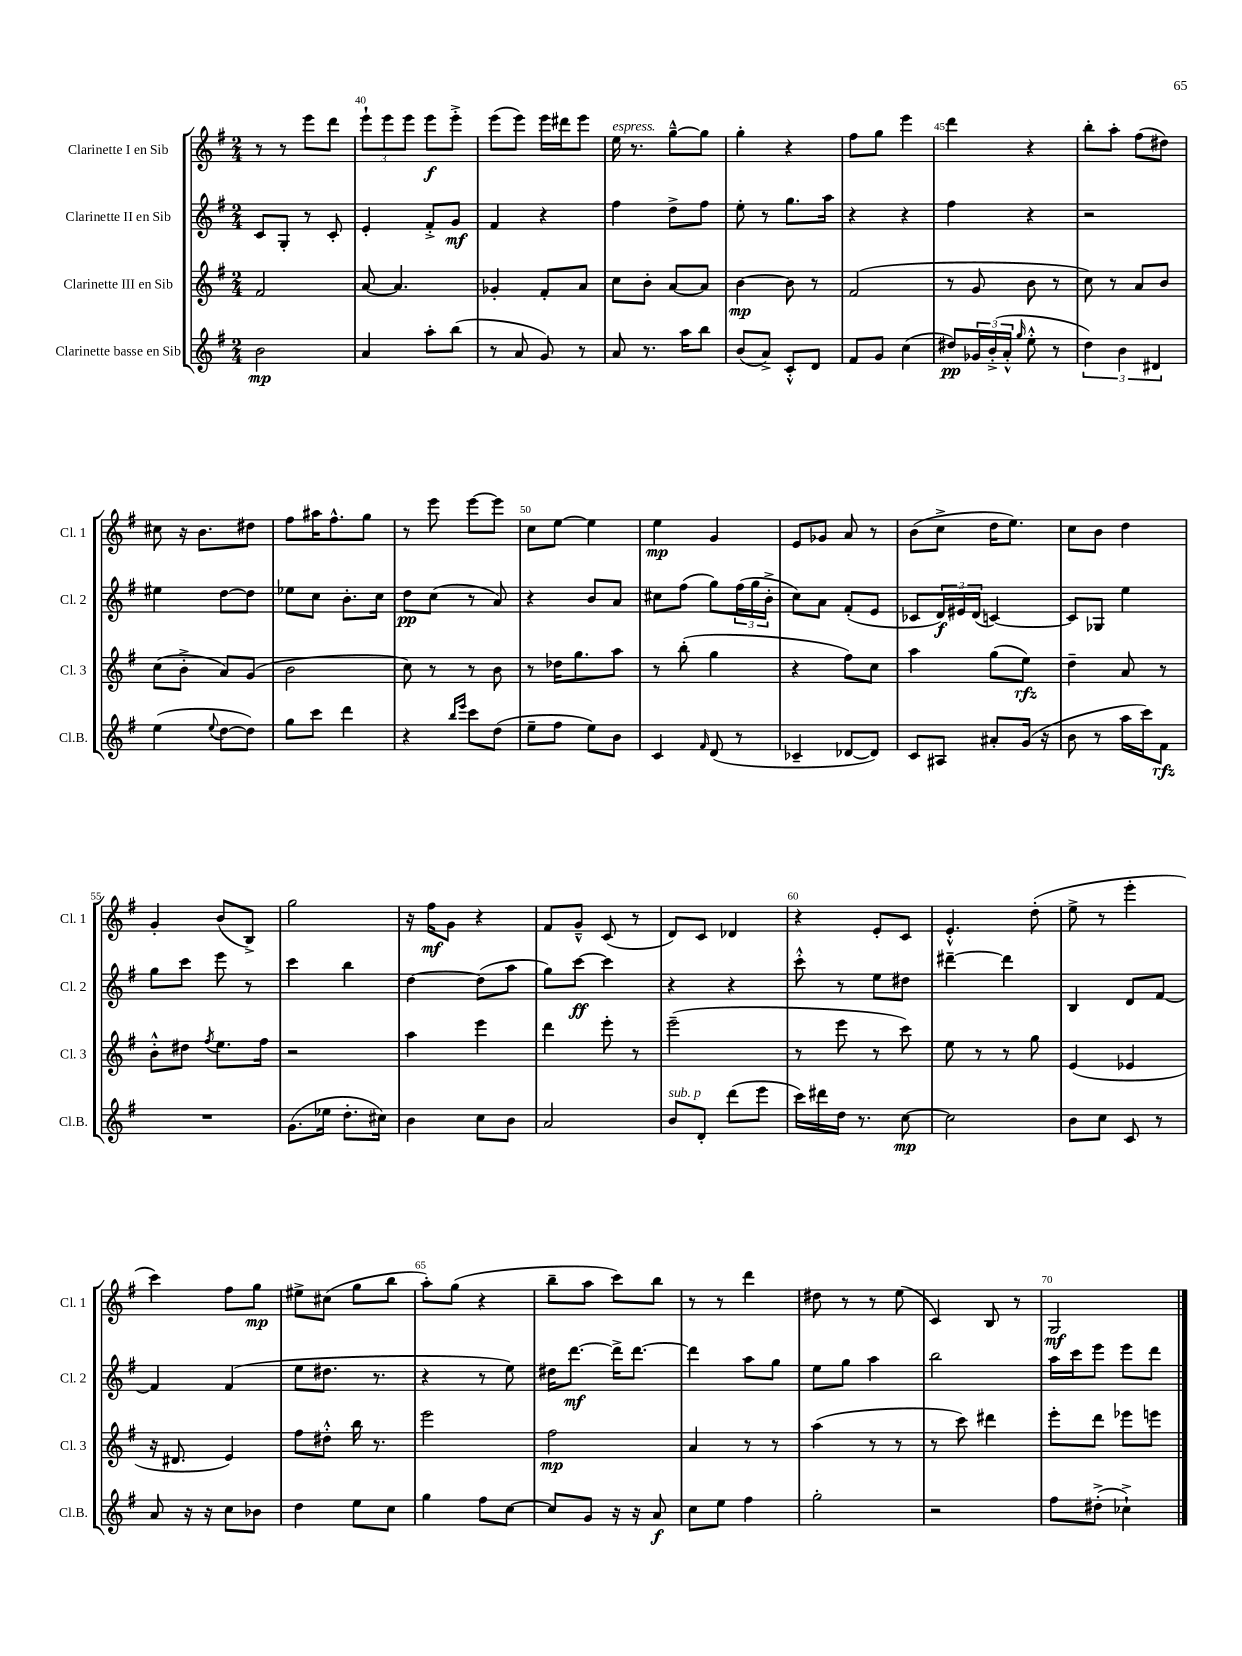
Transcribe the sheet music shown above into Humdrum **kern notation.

**kern	**dynam	**kern	**dynam	**kern	**dynam	**kern	**dynam
*part4	*part4	*part3	*part3	*part2	*part2	*part1	*part1
*staff4	*staff4	*staff3	*staff3	*staff2	*staff2	*staff1	*staff1
*I"Clarinette basse en Sib	*	*I"Clarinette III en Sib	*	*I"Clarinette II en Sib	*	*I"Clarinette I en Sib	*
*I'Cl.B.	*	*I'Cl. 3	*	*I'Cl. 2	*	*I'Cl. 1	*
*clefG2	*	*clefG2	*	*clefG2	*	*clefG2	*
*k[f#]	*	*k[f#]	*	*k[f#]	*	*k[f#]	*
*M2/4	*	*M2/4	*	*M2/4	*	*M2/4	*
=39	=39	=39	=39	=39	=39	=39	=39
2b\	mp	2f#/	.	8c/L	.	8r	.
.	.	.	.	8G'/J	.	8r	.
.	.	.	.	8r	.	8eee\L	.
.	.	.	.	8c'/	.	8ddd\J	.
=40	=40	=40	=40	=40	=40	=40	=40
4a/	.	[8a/	.	4e'/	.	12eee`\L	.
.	.	.	.	.	.	12eee\	.
.	.	4.a/]	.	.	.	.	.
.	.	.	.	.	.	12eee\J	.
8aa'\L	.	.	.	8f#'^/L	.	8eee\L	f
(8bb\J	.	.	.	8g/J	mf	8eee'^\J	.
=41	=41	=41	=41	=41	=41	=41	=41
8r	.	4g-X'/	.	4f#/	.	(8eee\L	.
8a/	.	.	.	.	.	8eee\J)	.
8g/)	.	8f#'/L	.	4r	.	16eee\LL	.
.	.	.	.	.	.	16ddd#X\J	.
8r	.	8a/J	.	.	.	8eee\J	.
=42	=42	=42	=42	=42	=42	=42	=42
!	!	!	!	!	!	!LO:TX:a:i:t=espress.	!
8a/	.	8cc\L	.	4ff#\	.	16ee\	.
.	.	.	.	.	.	8.r	.
8.r	.	8b'\J	.	.	.	.	.
.	.	[8a/L	.	8dd^\L	.	[8gg~^^\L	.
16aa\KL	.	.	.	.	.	.	.
8bb\J	.	8a/J]	.	8ff#\J	.	8gg\J]	.
=43	=43	=43	=43	=43	=43	=43	=43
(8b/L	.	[4b\	mp	8ee'\	.	4gg'\	.
8a^/J)	.	.	.	8r	.	.	.
8c'^^/L	.	8b\]	.	8.gg\L	.	4r	.
8d/J	.	8r	.	.	.	.	.
.	.	.	.	16aa\Jk	.	.	.
=44	=44	=44	=44	=44	=44	=44	=44
8f#/L	.	(2f#/	.	4r	.	8ff#\L	.
8g/J	.	.	.	.	.	8gg\J	.
(4cc\	.	.	.	4r	.	4eee\	.
=45	=45	=45	=45	=45	=45	=45	=45
8dd#X/L)	pp	8r	.	4ff#\	.	4ddd\	.
24g-X/L	.	8g/	.	.	.	.	.
(24b'^/	.	.	.	.	.	.	.
24a'^^/JJ	.	.	.	.	.	.	.
16qqgg/	.	.	.	.	.	.	.
8ee'^^\	.	8b\	.	4r	.	4r	.
8r	.	8r	.	.	.	.	.
=46	=46	=46	=46	=46	=46	=46	=46
6dd\)	.	8cc\)	.	2r	.	8bb'\L	.
.	.	8r	.	.	.	8aa'\J	.
6b\	.	.	.	.	.	.	.
.	.	8a/L	.	.	.	(8ff#\L	.
6d#X/	.	.	.	.	.	.	.
.	.	8b/J	.	.	.	8dd#X\J)	.
!!LO:LB:g=z
=47	=47	=47	=47	=47	=47	=47	=47
(4ee\	.	(8cc\L	.	4ee#X\	.	8cc#X\	.
.	.	8b'^\J	.	.	.	16r	.
.	.	.	.	.	.	8.b\L	.
8qqee/	.	.	.	.	.	.	.
[8dd\L	.	8a/L)	.	[8dd\L	.	.	.
8dd\J])	.	(8g/J	.	8dd\J]	.	8dd#X\J	.
=48	=48	=48	=48	=48	=48	=48	=48
8gg\L	.	2b\	.	8ee-X\L	.	8ff#\L	.
8ccc\J	.	.	.	8cc\J	.	16aa#X\K	.
.	.	.	.	.	.	8.ff#^^\	.
4ddd\	.	.	.	8.b'\L	.	.	.
.	.	.	.	.	.	8gg\J	.
.	.	.	.	16cc\Jk	.	.	.
=49	=49	=49	=49	=49	=49	=49	=49
4r	.	8cc\)	.	8dd\L	pp	8r	.
.	.	8r	.	(8cc\J	.	8eee\	.
16qqbb/LL	.	.	.	.	.	.	.
16qqeee/JJ	.	.	.	.	.	.	.
8ccc\L	.	8r	.	8r	.	[8eee\L	.
(8dd\J	.	8b\	.	8a/)	.	8eee\J]	.
=50	=50	=50	=50	=50	=50	=50	=50
8ee~\L	.	8r	.	4r	.	8cc\L	.
8ff#\J	.	16dd-X\KL	.	.	.	[8ee\J	.
.	.	8.gg\	.	.	.	.	.
8ee\L)	.	.	.	8b/L	.	4ee\]	.
8b\J	.	8aa\J	.	8a/J	.	.	.
=51	=51	=51	=51	=51	=51	=51	=51
4c/	.	8r	.	8cc#X\L	.	4ee\	mp
.	.	(8bb'\	.	(8ff#\J	.	.	.
16qqf#/	.	.	.	.	.	.	.
(8d/	.	4gg\	.	8gg\L)	.	4g/	.
8r	.	.	.	(24ff#\L	.	.	.
.	.	.	.	24gg\	.	.	.
.	.	.	.	24b'^\JJ	.	.	.
=52	=52	=52	=52	=52	=52	=52	=52
4c-X~/	.	4r	.	8cc\L)	.	8e/L	.
.	.	.	.	8a\J	.	8g-X/J	.
[8d-X/L	.	8ff#\L)	.	(8f#'/L	.	8a/	.
8d-/J])	.	8cc\J	.	8e/J	.	8r	.
=53	=53	=53	=53	=53	=53	=53	=53
8c/L	.	4aa\	.	8c-X/L	.	(8b\L	.
8A#X/J	.	.	.	24d/L)	f	8cc^\J	.
.	.	.	.	24e#X/	.	.	.
.	.	.	.	(24d/JJ	.	.	.
8a#X'/L	.	(8gg\L	.	[4cn/)	.	16dd\KL	.
.	.	.	.	.	.	8.ee\J)	.
(16g/Jk	.	8ee\J)	rfz	.	.	.	.
16r	.	.	.	.	.	.	.
=54	=54	=54	=54	=54	=54	=54	=54
8b\	.	4dd~\	.	8c/L]	.	8cc\L	.
8r	.	.	.	8G-X/J	.	8b\J	.
16aa\LL	.	8a/	.	4ee\	.	4dd\	.
16ccc\J)	.	.	.	.	.	.	.
8f#\J	rfz	8r	.	.	.	.	.
!!LO:LB:g=z
=55	=55	=55	=55	=55	=55	=55	=55
2r	.	8b'^^\L	.	8gg\L	.	4g'/	.
.	.	8dd#X\J	.	8ccc\J	.	.	.
.	.	8qff#/	.	.	.	.	.
.	.	8.ee\L	.	8eee\	.	(8b/L	.
.	.	.	.	8r	.	8B^/J)	.
.	.	16ff#\Jk	.	.	.	.	.
=56	=56	=56	=56	=56	=56	=56	=56
(8.g\L	.	2r	.	4ccc\	.	2gg\	.
16ee-X\Jk	.	.	.	.	.	.	.
8.dd'\L	.	.	.	4bb\	.	.	.
16cc#X\Jk)	.	.	.	.	.	.	.
=57	=57	=57	=57	=57	=57	=57	=57
4b\	.	4aa\	.	[4dd\	.	16r	.
.	.	.	.	.	.	16ff#\KL	mf
.	.	.	.	.	.	8g\J	.
8cc\L	.	4eee\	.	(8dd\L]	.	4r	.
8b\J	.	.	.	8aa\J	.	.	.
=58	=58	=58	=58	=58	=58	=58	=58
2a/	.	4ddd\	.	8gg\L)	.	8f#/L	.
.	.	.	.	[8ccc\J	ff	8g~^^/J	.
.	.	8eee'\	.	4ccc\]	.	(8c/	.
.	.	8r	.	.	.	8r	.
=59	=59	=59	=59	=59	=59	=59	=59
!LO:TX:a:i:t=sub. p	!	!	!	!	!	!	!
8b/L	.	(2eee~\	.	4r	.	8d/L)	.
8d'/J	.	.	.	.	.	8c/J	.
(8ddd\L	.	.	.	4r	.	4d-X/	.
8eee\J	.	.	.	.	.	.	.
=60	=60	=60	=60	=60	=60	=60	=60
16ccc\LL)	.	8r	.	8ccc'^^\	.	4r	.
16ddd#X\	.	.	.	.	.	.	.
16dd\JJ	.	8eee\	.	8r	.	.	.
8.r	.	.	.	.	.	.	.
.	.	8r	.	8ee\L	.	8e'/L	.
[8cc\	mp	8ccc\)	.	8dd#X\J	.	8c/J	.
=61	=61	=61	=61	=61	=61	=61	=61
2cc\]	.	8ee\	.	[4ddd#X~\	.	4.e'^^/	.
.	.	8r	.	.	.	.	.
.	.	8r	.	4ddd#\]	.	.	.
.	.	8gg\	.	.	.	(8dd'\	.
=62	=62	=62	=62	=62	=62	=62	=62
8b\L	.	(4e/	.	4B/	.	8ee^\	.
8cc\J	.	.	.	.	.	8r	.
8c/	.	4e-X/	.	8d/L	.	4eee'\	.
8r	.	.	.	[8f#/J	.	.	.
!!LO:LB:g=z
=63	=63	=63	=63	=63	=63	=63	=63
8a/	.	16r	.	4f#/]	.	4ccc\)	.
.	.	8.d#X/	.	.	.	.	.
16r	.	.	.	.	.	.	.
16r	.	.	.	.	.	.	.
8cc\L	.	4e/)	.	(4f#/	.	8ff#\L	.
8b-X\J	.	.	.	.	.	8gg\J	mp
=64	=64	=64	=64	=64	=64	=64	=64
4dd\	.	8ff#\L	.	8ee\L	.	8ee#X^\L	.
.	.	8dd#X'^^\J	.	8.dd#X\J	.	(8cc#X\J	.
8ee\L	.	16bb\	.	.	.	8gg\L	.
.	.	8.r	.	8.r	.	.	.
8cc\J	.	.	.	.	.	8bb\J	.
=65	=65	=65	=65	=65	=65	=65	=65
4gg\	.	2eee\	.	4r	.	8aa'\L)	.
.	.	.	.	.	.	(8gg\J	.
8ff#\L	.	.	.	8r	.	4r	.
[8cc\J	.	.	.	8ee\)	.	.	.
=66	=66	=66	=66	=66	=66	=66	=66
8cc/L]	.	2ff#\	mp	16dd#X\KL	.	8bb~\L	.
.	.	.	.	[8.ddd\J	mf	.	.
8g/J	.	.	.	.	.	8aa\J	.
16r	.	.	.	16ddd^\KL]	.	8ccc\L)	.
16r	.	.	.	[8.ddd\J	.	.	.
8a/	f	.	.	.	.	8bb\J	.
=67	=67	=67	=67	=67	=67	=67	=67
8cc\L	.	4a/	.	4ddd\]	.	8r	.
8ee\J	.	.	.	.	.	8r	.
4ff#\	.	8r	.	8aa\L	.	4ddd\	.
.	.	8r	.	8gg\J	.	.	.
=68	=68	=68	=68	=68	=68	=68	=68
2gg'\	.	(4aa\	.	8ee\L	.	8dd#X\	.
.	.	.	.	8gg\J	.	8r	.
.	.	8r	.	4aa\	.	8r	.
.	.	8r	.	.	.	(8ee\	.
=69	=69	=69	=69	=69	=69	=69	=69
2r	.	8r	.	2bb\	.	4c/)	.
.	.	8ccc\)	.	.	.	.	.
.	.	4ddd#X\	.	.	.	8B/	.
.	.	.	.	.	.	8r	.
=70	=70	=70	=70	=70	=70	=70	=70
8ff#\L	.	8eee'\L	.	16aa\LL	.	2G/	mf
.	.	.	.	16ccc\J	.	.	.
(8dd#X'^\J	.	8ddd\J	.	8eee\J	.	.	.
4cc-X`^\)	.	8eee-X\L	.	8eee\L	.	.	.
.	.	8eeen\J	.	8ddd\J	.	.	.
==	==	==	==	==	==	==	==
*-	*-	*-	*-	*-	*-	*-	*-
